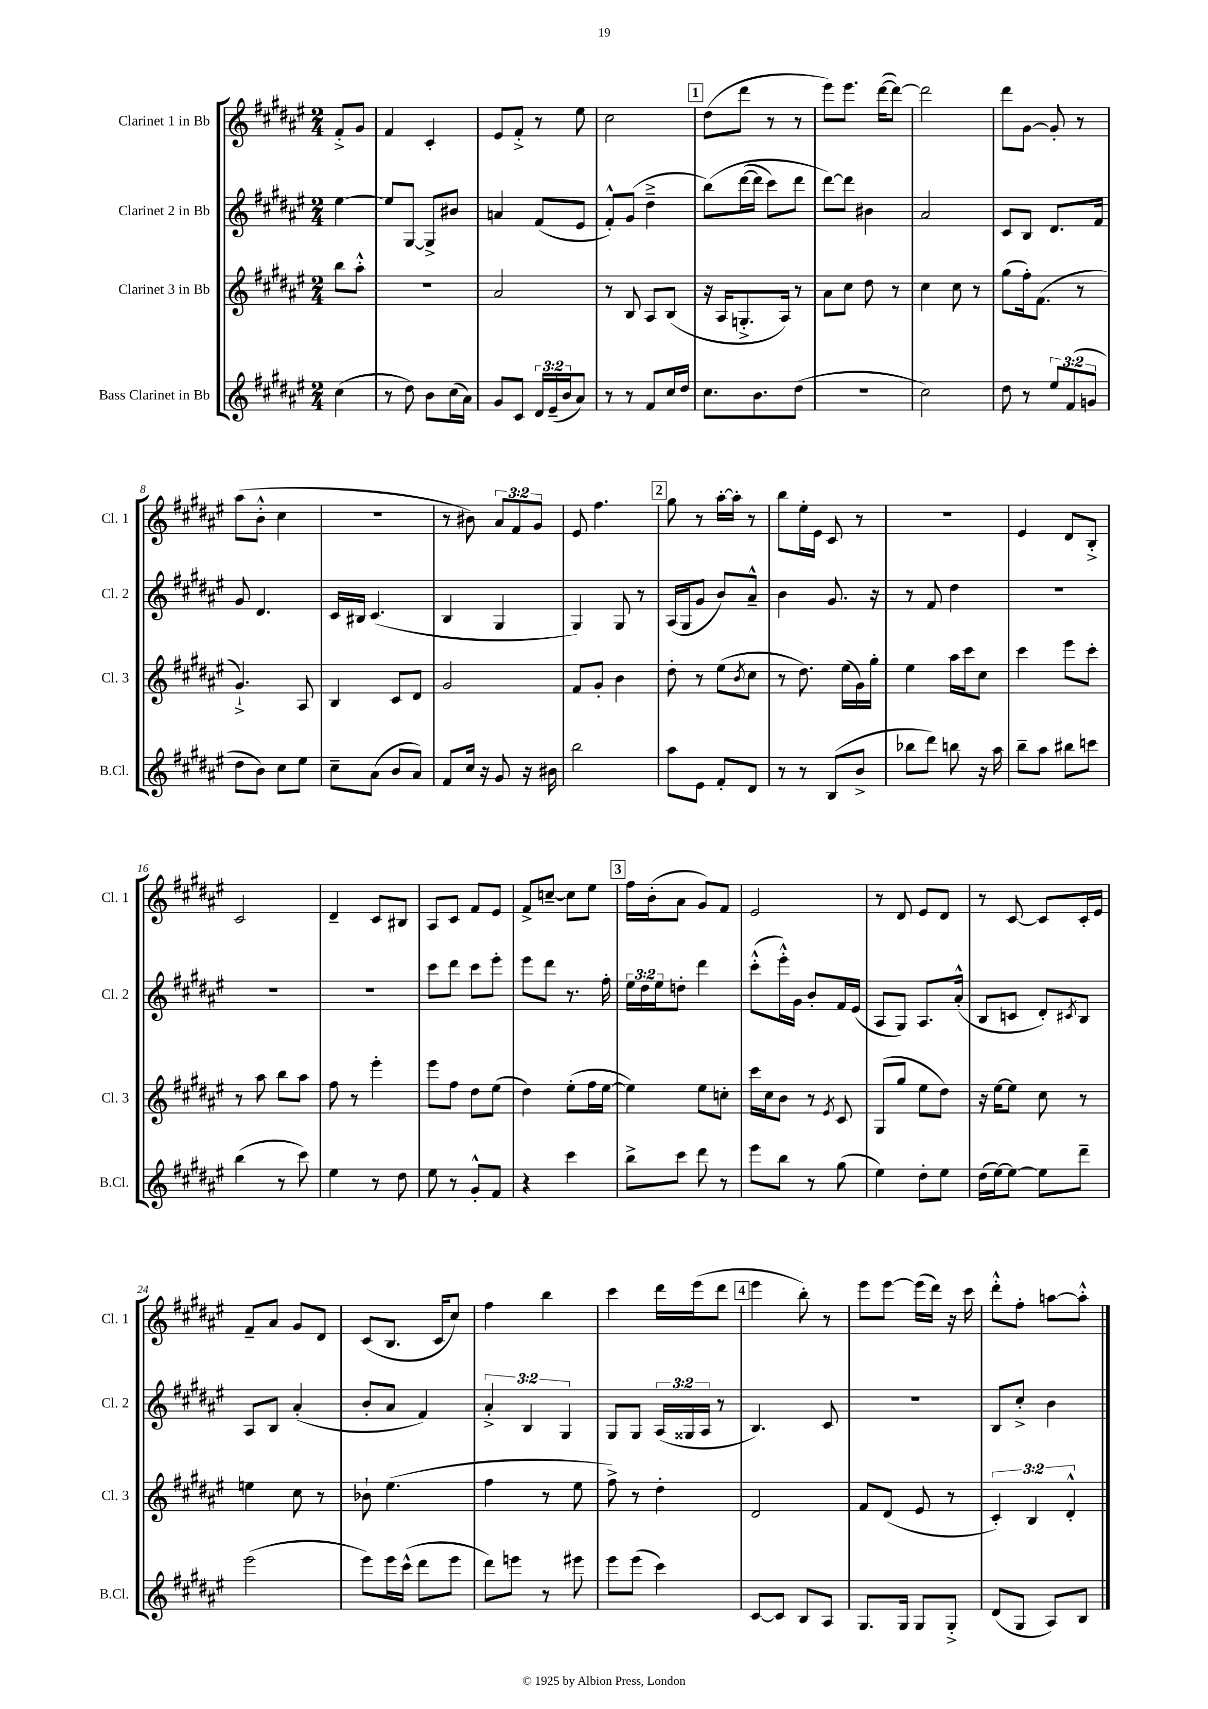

**kern	**kern	**kern	**kern
*staff4	*staff3	*staff2	*staff1
*clefG2	*clefG2	*clefG2	*clefG2
*k[f#c#g#d#a#e#]	*k[f#c#g#d#a#e#]	*k[f#c#g#d#a#e#]	*k[f#c#g#d#a#e#]
*M2/4	*M2/4	*M2/4	*M2/4
(4cc#	8bb	[4ee#	8f#'^
.	8aa#'^^	.	8g#
=	=	=	=
8r	2r	8ee#]	4f#
8dd#)	.	[8G#	.
8b	.	8G#^]	4c#'
(16cc#	.	8b#	.
16a#)	.	.	.
=	=	=	=
8g#	2a#	4a	8e#
8c#	.	.	8f#'^
24d#	.	(8f#	8r
(24e#~	.	.	.
24b	.	.	.
8a#)	.	8e#	8ee#
=	=	=	=
8r	8r	8f#'^^)	2cc#
8r	8B	(8g#	.
8f#	8A#	4dd#~^	.
16cc#	(8B	.	.
16dd#	.	.	.
=	=	=	=
8.cc#	16r	&(8bb)	(8dd#
.	16A#	.	.
.	8.G'^	([16ddd#	8ddd#
8.b	.	16ddd#]	.
.	.	8ccc#)	8r
.	16A#)	.	.
(8dd#	8r	8ddd#	8r
=	=	=	=
2r	8a#	[8ddd#&)	8eee#)
.	8cc#	8ddd#]	8.eee#
.	8dd#	4b#	.
.	.	.	([16ddd#
.	8r	.	8ddd#_)
=	=	=	=
2cc#)	4cc#	2a#	2ddd#]
.	8cc#	.	.
.	8r	.	.
=	=	=	=
8dd#	(8gg#	8c#	8ddd#
8r	16ff#')	8B	[8g#
.	(8.f#	.	.
12ee#	.	8.d#	8g#']
(12f#	.	.	.
.	8r	.	8r
12g	.	.	.
.	.	16f#	.
=	=	=	=
8dd#	4.g#`^)	8g#	(8aa#
8b)	.	4.d#	8b'^^
8cc#	.	.	4cc#
8ee#	8A#	.	.
=	=	=	=
8cc#~	4B	16c#	2r
.	.	16B#	.
(8a#	.	(4.c#	.
8b	8c#	.	.
8a#)	8d#	.	.
=	=	=	=
8f#	2g#	4B	8r
16cc#	.	.	8b#)
16r	.	.	.
8g#	.	4G#	12a#
.	.	.	12f#
16r	.	.	.
.	.	.	12g#
16b#	.	.	.
=	=	=	=
2bb	8f#	4G#)	8e#
.	8g#'	.	4.ff#
.	4b	8G#	.
.	.	8r	.
=	=	=	=
8aa#	8dd#'	(16A#	8gg#
.	.	16G#	.
8e#	8r	8g#	8r
8f#'	(8ee#	8b)	[16aa#'
.	.	.	16aa#']
.	8qb	.	.
8d#	8cc#	8a#~^^	8r
=	=	=	=
8r	8r	4b	8bb
8r	8.dd#)	.	16ee#'
.	.	.	16e#
(8B	.	8.g#	8c#
.	(16ee#	.	.
8b^	16g#)	.	8r
.	16gg#'	16r	.
=	=	=	=
8bb-	4ee#	8r	2r
8ddd#)	.	8f#	.
8bb	16aa#	4dd#	.
.	16ccc#	.	.
16r	8cc#	.	.
16aa#	.	.	.
=	=	=	=
8bb~	4ccc#	2r	4e#
8aa#	.	.	.
8bb#	8eee#	.	8d#
8ccc	8ccc#'	.	8B'^
=	=	=	=
(4bb	8r	2r	2c#
.	8aa#	.	.
8r	8bb	.	.
8ccc#)	8aa#	.	.
=	=	=	=
4ee#	8ff#	2r	4d#~
.	8r	.	.
8r	4eee#'	.	8c#
8dd#	.	.	8B#
=	=	=	=
8ee#	8eee#	8ccc#	8A#
8r	8ff#	8ddd#	8c#
8g#'^^	8dd#	8ccc#	8f#
8f#	(8ee#	8eee#'	8e#
=	=	=	=
4r	4dd#)	8eee#	8f#^
.	.	8ddd#	[8cc~
4ccc#	(8ee#'	8.r	8cc]
.	16ff#	.	8ee#
.	[16ee#	16ff#'	.
=	=	=	=
8bb^	4ee#])	24ee#	16ff#
.	.	24dd#	.
.	.	.	(16b'
.	.	24ee#	.
8ccc#	.	8dd'	8a#
8ddd#	8ee#	4ddd#	8g#)
8r	8cc'	.	8f#
=	=	=	=
8eee#	16ccc#	(8ccc#'^^	2e#
.	16cc#	.	.
8bb	8b	16eee#'^^)	.
.	.	16g#	.
8r	8r	8b'	.
.	8qe#	.	.
(8gg#	8c#	16f#	.
.	.	(16e#	.
=	=	=	=
4ee#)	(8G#	8A#	8r
.	8gg#	8G#)	8d#
8dd#'	8ee#	8.A#	8e#
8ee#	8dd#)	.	8d#
.	.	(16a#'^^	.
=	=	=	=
(16dd#	16r	8B	8r
[16ee#)	[16ee#	.	.
8ee#_	8ee#]	8c	[8c#
8ee#]	8cc#	8d#')	8c#]
.	.	8qc#	.
8ddd#~	8r	8B	16c#'
.	.	.	16e#
=	=	=	=
(2eee#	4ee	8A#	8f#~
.	.	8B	8a#
.	8cc#	(4a#'	8g#
.	8r	.	8d#
=	=	=	=
8eee#)	8b-`	8b'	(8c#
16eee#	(4.ee#	8a#	8.B
(16ccc#^^	.	.	.
8ddd#	.	4f#)	.
.	.	.	16c#
8eee#	.	.	8cc#)
=	=	=	=
8ddd#)	4ff#	6a#'^	4ff#
8eee	.	.	.
.	.	6B	.
8r	8r	.	4bb
.	.	6G#	.
8eee#	8ee#	.	.
=	=	=	=
8eee#	8ff#^)	8G#	4ccc#
(8eee#	8r	8G#	.
4ccc#)	4dd#'	(24A#	16ddd#
.	.	24G##	.
.	.	.	(16eee#
.	.	24A#	.
.	.	8r	8ddd#
=	=	=	=
[8c#	2d#	4.B)	4eee#
8c#]	.	.	.
8B	.	.	8bb')
8A#	.	8c#	8r
=	=	=	=
8.G#	8f#	2r	8eee#
.	(8d#	.	[8eee#
16G#	.	.	.
8G#	8e#	.	(16eee#]
.	.	.	16ddd#)
8G#'^	8r	.	16r
.	.	.	16ccc#
=	=	=	=
(8d#	6c#')	8B	8ddd#'^^
8G#	.	8cc#'^	8ff#'
.	6B	.	.
8A#)	.	4b	[8aa
.	6d#'^^	.	.
8B	.	.	8aa'^^]
==	==	==	==
*-	*-	*-	*-
